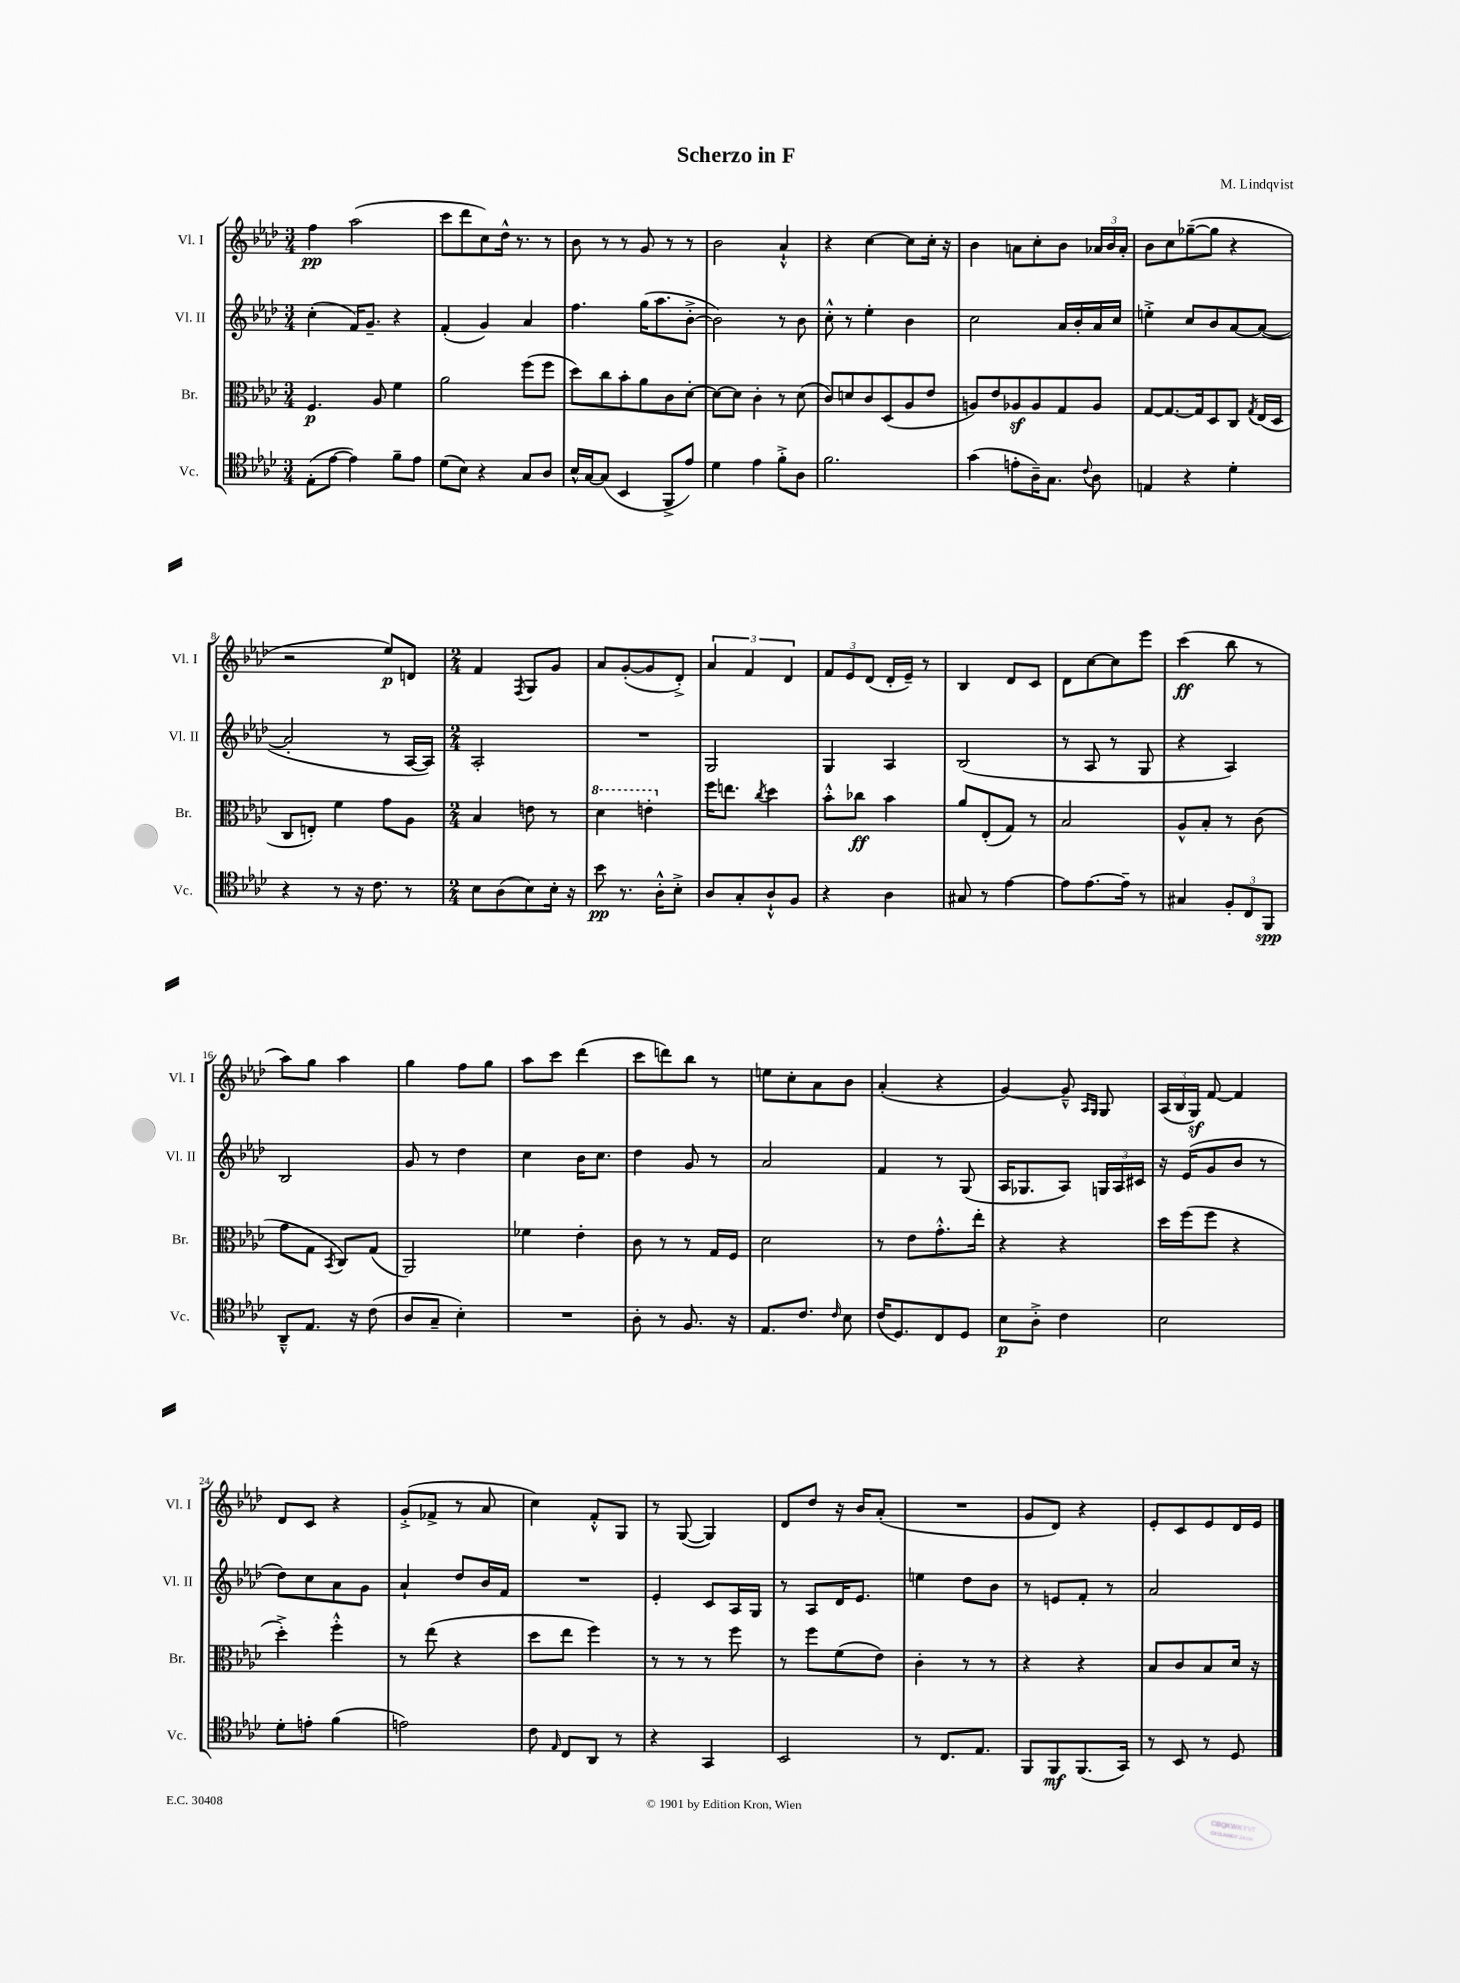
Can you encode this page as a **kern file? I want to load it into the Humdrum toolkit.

**kern	**dynam	**kern	**dynam	**kern	**kern	**dynam
*part4	*part4	*part3	*part3	*part2	*part1	*part1
*staff4	*staff4	*staff3	*staff3	*staff2	*staff1	*staff1
*I"Vc.	*	*I"Br.	*	*I"Vl. II	*I"Vl. I	*
*I'Vc.	*	*I'Br.	*	*I'Vl. II	*I'Vl. I	*
*clefC4	*	*clefC3	*	*clefG2	*clefG2	*
*k[b-e-a-d-]	*	*k[b-e-a-d-]	*	*k[b-e-a-d-]	*k[b-e-a-d-]	*
*M3/4	*	*M3/4	*	*M3/4	*M3/4	*
=1	=1	=1	=1	=1	=1	=1
(8E-'\L	.	4.F/	p	(4cc'\	4ff\	pp
[8e-\J	.	.	.	.	.	.
4e-\])	.	.	.	16f/KL)	(2aa-\	.
.	.	.	.	8.g~/J	.	.
.	.	8A-/	.	.	.	.
8f~\L	.	4f\	.	4r	.	.
8e-\J	.	.	.	.	.	.
=2	=2	=2	=2	=2	=2	=2
(8d-\L	.	2a-\	.	(4f'/	8ccc\L	.
8B-\J)	.	.	.	.	8ddd-\	.
4r	.	.	.	4g/)	8cc\)	.
.	.	.	.	.	16dd-^^\Jk	.
.	.	.	.	.	8.r	.
8G/L	.	(8ff\L	.	4a-/	.	.
8A-/J	.	8ff\J	.	.	8r	.
=3	=3	=3	=3	=3	=3	=3
16B-^^/LL	.	8dd-\L)	.	4.ff\	8b-\	.
[16G/J	.	.	.	.	.	.
(8G/J]	.	8cc\	.	.	8r	.
4BB-/	.	8b-'\	.	.	8r	.
.	.	8a-\	.	(16gg\KL	8g/	.
.	.	.	.	8.aa-\	.	.
8FF^/L	.	8c\	.	.	8r	.
8e-/J)	.	[8d-'\J	.	[8b-'^\J	8r	.
=4	=4	=4	=4	=4	=4	=4
4d-\	.	8d-\L_	.	2b-\])	2b-\	.
.	.	8d-\J]	.	.	.	.
4e-\	.	4c'\	.	.	.	.
8f'^\L	.	8r	.	8r	4a-`^^/	.
8A-\J	.	(8d-\	.	8b-\	.	.
=5	=5	=5	=5	=5	=5	=5
2.f\	.	8c/L)	.	8cc'^^\	4r	.
.	.	8dn/	.	8r	.	.
.	.	8c/	.	4ee-'\	[4cc\	.
.	.	(8D-/	.	.	.	.
.	.	8A-/	.	4b-\	8cc\L]	.
.	.	8e-/J	.	.	16cc'\Jk	.
.	.	.	.	.	16r	.
=6	=6	=6	=6	=6	=6	=6
(4g\	.	8An/L)	.	2cc\	4b-\	.
.	.	8e-/	.	.	.	.
8en'\L	.	8A-Xz/	.	.	8an\L	.
16A-~\K)	.	8A-/	.	.	8cc'\	.
8.G\J	.	.	.	.	.	.
.	.	8G/	.	16a-/LL	8b-\J	.
.	.	.	.	16b-'/	.	.
8qqc/	.	.	.	.	.	.
8A-\	.	8A-/J	.	16a-/	24a-X/LL	.
.	.	.	.	.	24b-/	.
.	.	.	.	16cc/JJ	.	.
.	.	.	.	.	24a-'/JJ	.
=7	=7	=7	=7	=7	=7	=7
4En/	.	[8G/L	.	4een'^\	8b-\L	.
.	.	8.G/_	.	.	8cc\	.
4r	.	.	.	8cc/L	([8gg-X~\	.
.	.	16G/k]	.	.	.	.
.	.	8D-/	.	8b-/	8gg-\J]	.
4d-'\	.	8C/J	.	[8a-/	4r	.
.	.	8qG/	.	.	.	.
.	.	(16E-/LL	.	(8a-/J_	.	.
.	.	16D-/JJ	.	.	.	.
!!LO:LB:g=z
=8	=8	=8	=8	=8	=8	=8
4r	.	8C/L	.	2a-'/]	2r	.
.	.	8En'/J)	.	.	.	.
8r	.	4f\	.	.	.	.
16r	.	.	.	.	.	.
8.c\	.	.	.	.	.	.
.	.	8g\L	.	8r	8ee-/L)	p
8r	.	8A-\J	.	[16A-/LL	8dn/J	.
.	.	.	.	16A-/JJ])	.	.
=9	=9	=9	=9	=9	=9	=9
*M2/4	*	*M2/4	*	*M2/4	*M2/4	*
8B-\L	.	4B-/	.	2A-'/	4f/	.
(8A-\	.	.	.	.	.	.
.	.	.	.	.	8qF/	.
8B-\)	.	8en\	.	.	8G/L	.
16B-'\Jk	.	8r	.	.	8g/J	.
16r	.	.	.	.	.	.
=10	=10	=10	=10	=10	=10	=10
*	*	*8va	*	*	*	*
8b-\	pp	4dd-\	.	2r	8a-/L	.
8.r	.	.	.	.	([8g'/	.
.	.	4een'\	.	.	8g/]	.
16A-'^^\KL	.	.	.	.	.	.
8B-'^\J	.	.	.	.	8d-'^/J)	.
=11	=11	=11	=11	=11	=11	=11
*	*	*X8va	*	*	*	*
8A-/L	.	16ff\KL	.	2G/	6a-/	.
.	.	8.een\J	.	.	.	.
8G'/	.	.	.	.	.	.
.	.	.	.	.	6f/	.
.	.	8qcc/	.	.	.	.
8A-`^^/	.	4dd-\	.	.	.	.
.	.	.	.	.	6d-/	.
8F/J	.	.	.	.	.	.
=12	=12	=12	=12	=12	=12	=12
4r	.	8b-'^^\L	.	4G/	12f/L	.
.	.	.	.	.	12e-/	.
.	.	8cc-X\J	ff	.	.	.
.	.	.	.	.	(12d-/J	.
4A-\	.	4b-\	.	4A-/	16d-'/LL	.
.	.	.	.	.	16e-~/JJ)	.
.	.	.	.	.	8r	.
=13	=13	=13	=13	=13	=13	=13
8G#X/	.	8a-/L	.	(2B-/	4B-/	.
8r	.	(8E-'/	.	.	.	.
[4e-\	.	8G/J)	.	.	8d-/L	.
.	.	8r	.	.	8c/J	.
=14	=14	=14	=14	=14	=14	=14
8e-\L]	.	2B-/	.	8r	8d-\L	.
[8.e-\	.	.	.	8A-/	[8cc\	.
.	.	.	.	8r	8cc\]	.
16e-~\Jk]	.	.	.	.	.	.
8r	.	.	.	8G/	8eee-\J	.
=15	=15	=15	=15	=15	=15	=15
4G#X/	.	8A-^^/L	.	4r	(4ccc\	ff
.	.	8B-'/J	.	.	.	.
12F'/L	.	8r	.	4A-/)	8bb-\	.
12C/	.	.	.	.	.	.
.	.	(8c\	.	.	8r	.
12FF/J	spp	.	.	.	.	.
!!LO:LB:g=z
=16	=16	=16	=16	=16	=16	=16
8AA-~^^/L	.	8g\L	.	2B-/	8aa-\L)	.
8.E-/J	.	8G\J	.	.	8gg\J	.
.	.	8qBB-/	.	.	.	.
.	.	8C/L)	.	.	4aa-\	.
16r	.	.	.	.	.	.
(8c\	.	(8G/J	.	.	.	.
=17	=17	=17	=17	=17	=17	=17
8A-/L	.	2AA-/)	.	8g/	4gg\	.
8G~/J	.	.	.	8r	.	.
4B-'\)	.	.	.	4dd-\	8ff\L	.
.	.	.	.	.	8gg\J	.
=18	=18	=18	=18	=18	=18	=18
2r	.	4f-X\	.	4cc\	8aa-\L	.
.	.	.	.	.	8ccc\J	.
.	.	4e-'\	.	16b-\KL	(4ddd-\	.
.	.	.	.	8.cc\J	.	.
=19	=19	=19	=19	=19	=19	=19
8A-'\	.	8c\	.	4dd-\	8ccc\L	.
8r	.	8r	.	.	8dddn\)	.
8.F/	.	8r	.	8g/	8bb-\J	.
.	.	16G/LL	.	8r	8r	.
16r	.	16F/JJ	.	.	.	.
=20	=20	=20	=20	=20	=20	=20
8.E-/L	.	2d-\	.	2a-/	8een\L	.
.	.	.	.	.	8cc'\	.
8.c/J	.	.	.	.	.	.
.	.	.	.	.	8a-\	.
16qqc/	.	.	.	.	.	.
8B-\	.	.	.	.	8b-\J	.
=21	=21	=21	=21	=21	=21	=21
(16c/KL	.	8r	.	4f/	(4a-'/	.
8.D-/)	.	.	.	.	.	.
.	.	8e-\L	.	.	.	.
8C/	.	8.g'^^\	.	8r	4r	.
8D-/J	.	.	.	(8G/	.	.
.	.	16ee-'\Jk	.	.	.	.
=22	=22	=22	=22	=22	=22	=22
8B-\L	p	4r	.	16A-/KL	[4g/)	.
.	.	.	.	8.G-X/	.	.
8A-'^\J	.	.	.	.	.	.
4c\	.	4r	.	8A-/J)	8g~^^/]	.
.	.	.	.	.	16qqA-/LL	.
.	.	.	.	.	16qqG/JJ	.
.	.	.	.	24Gn/LL	8G/	.
.	.	.	.	24A-/	.	.
.	.	.	.	24c#X/JJ	.	.
=23	=23	=23	=23	=23	=23	=23
2B-\	.	16dd-\LL	.	16r	(24A-/LL	.
.	.	.	.	.	24B-/	.
.	.	(16ff\J	.	(16e-/KL	.	.
.	.	.	.	.	24Gz/JJ)	.
.	.	8ff\J	.	8g/	[8f/	.
.	.	4r	.	8b-/J	4f/]	.
.	.	.	.	8r	.	.
!!LO:LB:g=z
=24	=24	=24	=24	=24	=24	=24
8d-'\L	.	4dd-'^\)	.	8dd-\L)	8d-/L	.
8en'\J	.	.	.	8cc\	8c/J	.
(4f\	.	4ff'^^\	.	8a-\	4r	.
.	.	.	.	8g\J	.	.
=25	=25	=25	=25	=25	=25	=25
2en\)	.	8r	.	4a-`/	(8g'^/L	.
.	.	(8ee-\	.	.	8f-X^/J	.
.	.	4r	.	8dd-/L	8r	.
.	.	.	.	16b-/L	8a-/	.
.	.	.	.	16f/JJ	.	.
=26	=26	=26	=26	=26	=26	=26
8c\	.	8dd-\L	.	2r	4cc\)	.
16qqE-/	.	.	.	.	.	.
8C/L	.	8ee-\J	.	.	.	.
8AA-/J	.	4ff\)	.	.	8f'^^/L	.
8r	.	.	.	.	8G/J	.
=27	=27	=27	=27	=27	=27	=27
4r	.	8r	.	4e-'/	8r	.
.	.	8r	.	.	([8G/	.
4GG/	.	8r	.	8c/L	4G/])	.
.	.	8ff\	.	16A-/L	.	.
.	.	.	.	16G/JJ	.	.
=28	=28	=28	=28	=28	=28	=28
2BB-/	.	8r	.	8r	8d-/L	.
.	.	8ff\L	.	8A-/L	8dd-/J	.
.	.	(8f\	.	16d-/K	16r	.
.	.	.	.	8.e-/J	16b-/KL	.
.	.	8e-\J)	.	.	(8a-'/J	.
=29	=29	=29	=29	=29	=29	=29
8r	.	4c'\	.	4een\	2r	.
8.C/L	.	.	.	.	.	.
.	.	8r	.	8dd-\L	.	.
8.E-/J	.	.	.	.	.	.
.	.	8r	.	8b-\J	.	.
=30	=30	=30	=30	=30	=30	=30
8FF/L	.	4r	.	8r	8g/L	.
8FF/	mf	.	.	8en/L	8d-/J)	.
(8.FF/	.	4r	.	8f'/J	4r	.
.	.	.	.	8r	.	.
16GG/Jk)	.	.	.	.	.	.
=31	=31	=31	=31	=31	=31	=31
8r	.	8B-/L	.	2a-/	8e-'/L	.
8BB-/	.	8c/	.	.	8c/	.
8r	.	8B-/	.	.	8e-/	.
8D-/	.	16d-/Jk	.	.	16d-/L	.
.	.	16r	.	.	16e-/JJ	.
==	==	==	==	==	==	==
*-	*-	*-	*-	*-	*-	*-
